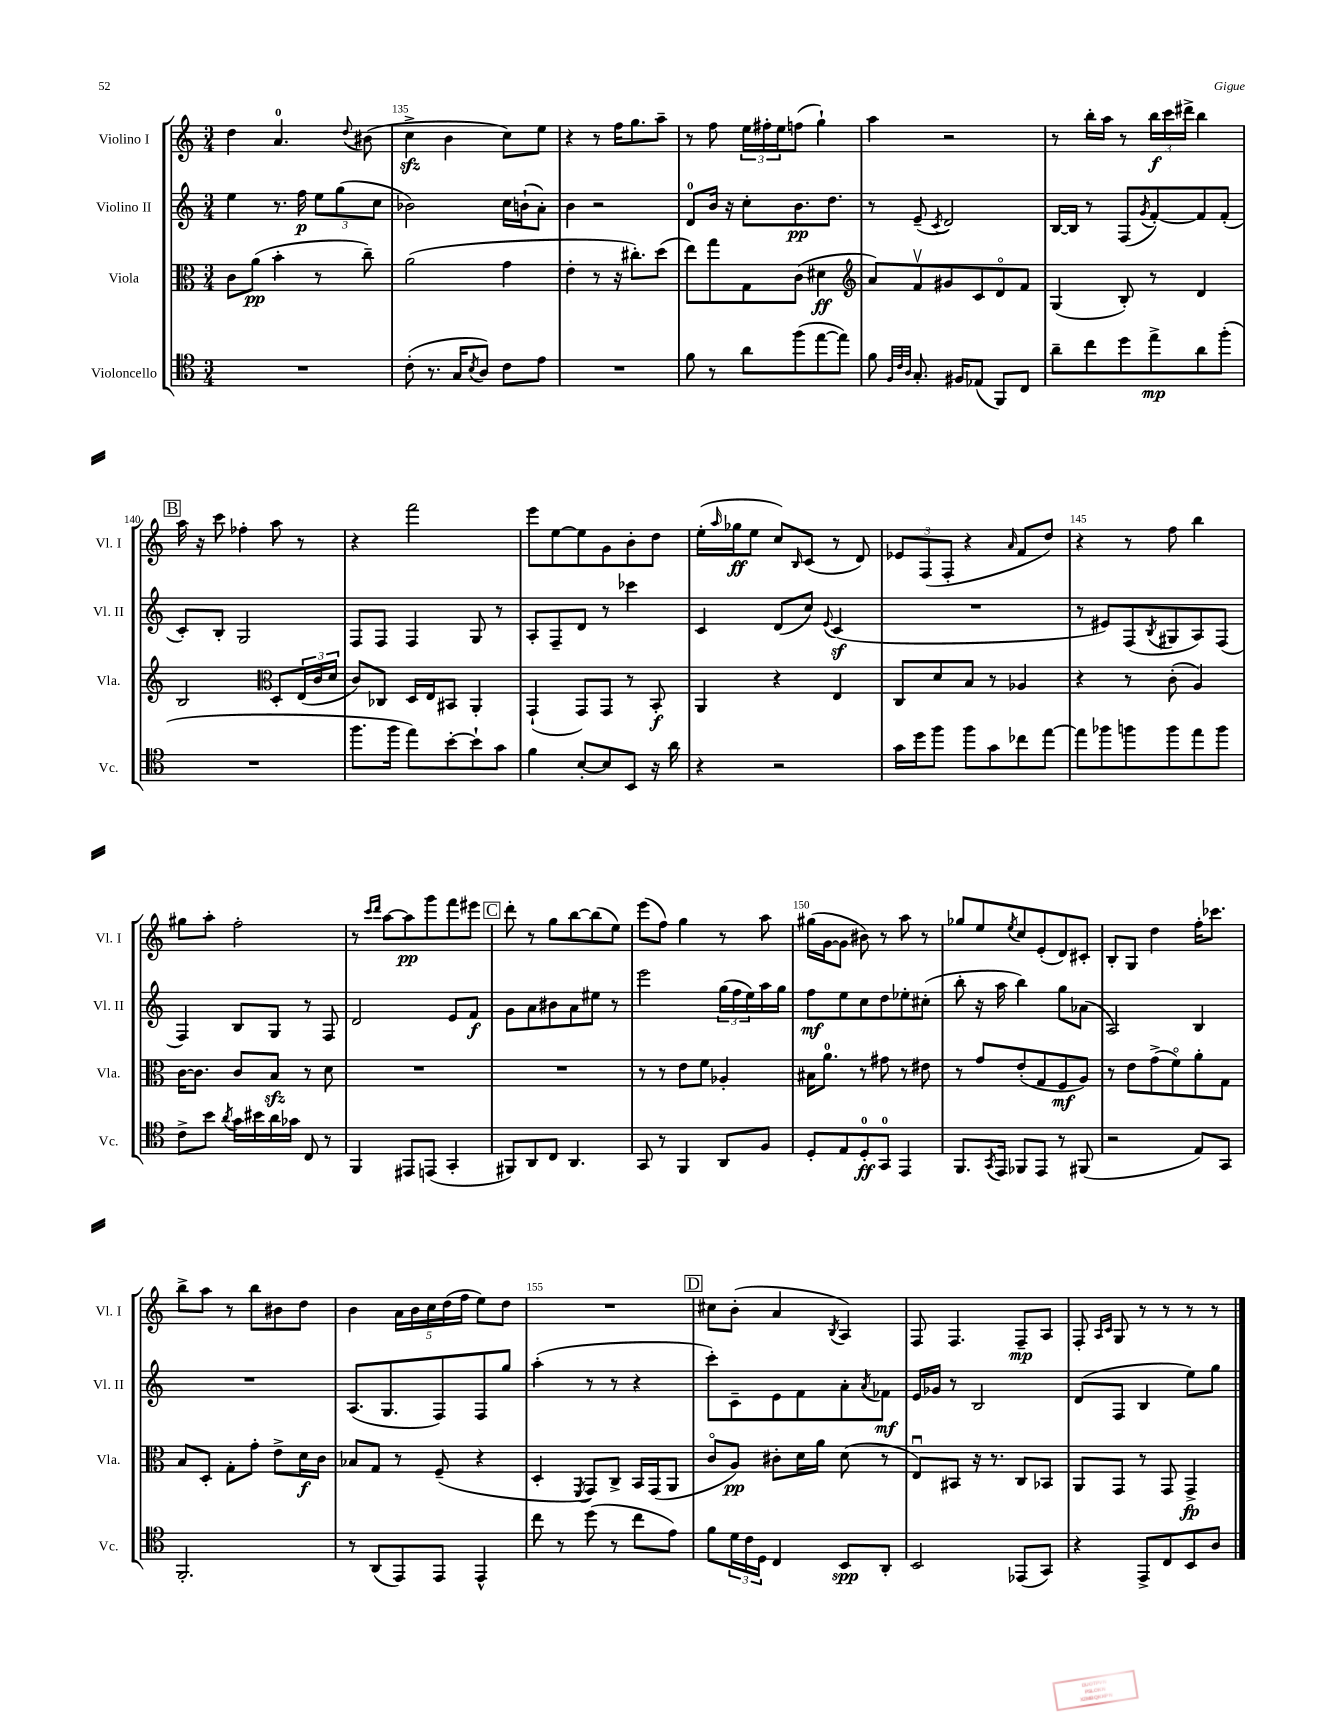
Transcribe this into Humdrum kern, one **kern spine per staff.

**kern	**kern	**kern	**kern
*staff4	*staff3	*staff2	*staff1
*clefC4	*clefC3	*clefG2	*clefG2
*k[]	*k[]	*k[]	*k[]
*M3/4	*M3/4	*M3/4	*M3/4
2.r	8c	4ee	4dd
.	(8a	.	.
.	4b'	8.r	4.a
.	.	16ff	.
.	8r	12ee	.
.	.	(12gg	.
.	.	.	8qqdd
.	8cc~)	.	(8b#
.	.	12cc	.
=	=	=	=
(8c'	(2a	2b-)	4cc^
8.r	.	.	.
.	.	.	4b
16G	.	.	.
8qB	.	.	.
8A)	.	.	.
8c	4g	16cc	8cc)
.	.	(16b`	.
8e	.	8a')	8ee
=	=	=	=
2.r	4e'	4b	4r
.	8r	2r	8r
.	16r	.	16ff
.	8.cc#')	.	8.gg
.	(8dd	.	8aa~
=	=	=	=
8f	8ee)	8d	8r
8r	8gg	16b	8ff
.	.	16r	.
8a	8G	8cc'	24ee
.	.	.	24ff#'
.	.	.	24ee
(8ff	(8c	8.b	(8ff
[8ee	4d#	.	4gg`)
.	.	8.dd	.
8ee])	.	.	.
=	=	=	=
*	*clefG2	*	*
8f	8a)	8r	4aa
32qqF	.	.	.
32qqc	.	.	.
32qqA	.	.	.
8.G'	8fv	(8e~	.
.	.	8qc	.
.	8g#	2d)	2r
16F#	.	.	.
(8E-	8c	.	.
8FF)	8do	.	.
8C	8f	.	.
=	=	=	=
8a~	(4G	[16B	8r
.	.	16B]	.
8cc	.	8r	16bb'
.	.	.	16aa
8dd	8B')	(8F	8r
.	.	8qg	.
8ee^	8r	[8f')	24bb
.	.	.	24ccc
.	.	.	24ddd#^
8a	4d	8f]	4bb
(8ff'	.	(8f'	.
=	=	=	=
2.r	2B	8c')	16aa
.	.	.	16r
.	.	8B'	8ccc
.	.	2G	4ff-'
*	*clefC3	*	*
.	8D'	.	8aa
.	(24E	.	8r
.	24c	.	.
.	24d	.	.
=	=	=	=
8.ff	8c)	8F	4r
.	8C-	8F	.
16ff	.	.	.
8ee)	16D	4F	2fff
.	16E	.	.
[8b'	8BB#	.	.
8b`]	4AA'	8G	.
8g	.	8r	.
=	=	=	=
4f	(4GG`	8A'	8eee
.	.	8F~	[8ee
[8B'	8GG)	8d	8ee]
8B]	8GG	8r	8g
8BB	8r	4ccc-	8b'
16r	8BB'	.	8dd
16a	.	.	.
=	=	=	=
4r	4AA	4c	(16ee'
.	.	.	16qqaa
.	.	.	16gg-
.	.	.	8ee
2r	4r	(8d	8cc)
.	.	.	16qqB
.	.	8cc)	(8c
.	.	8qqe	.
.	4E	(4c	8r
.	.	.	8d)
=	=	=	=
16g	8C	2.r	12e-
16dd	.	.	.
.	.	.	(12F
8ff	8d	.	.
.	.	.	12F'
8ff	8B	.	4r
8g	8r	.	.
.	.	.	16qqa
8cc-	4A-	.	8f
[8ee	.	.	8dd)
=	=	=	=
8ee]	4r	8r	4r
8ff-	.	8e#)	.
8ff	8r	(8F	8r
.	.	8qB	.
8ff	(8c'	8G#	8ff
8ee	4A)	8A)	4bb
8ff	.	(8F	.
=	=	=	=
8c^	[16c	4F)	8gg#
.	8.c]	.	.
8b	.	.	8aa'
8qa	.	.	.
16g	8c	8B	2ff'
16b#	.	.	.
16a	8B	8G	.
16g-	.	.	.
8C	8r	8r	.
8r	8d	8F	.
=	=	=	=
4FF	2.r	2d	8r
.	.	.	16qqccc
.	.	.	16qqddd
.	.	.	[8aa
8EE#	.	.	8aa]
(8EE	.	.	8ggg
4GG'	.	8e	8fff
.	.	8f	8eee#
=	=	=	=
8FF#)	2.r	8g	8ddd'
8AA	.	8a	8r
8C	.	8b#	8gg
4.AA	.	8a	[8bb
.	.	8ee#	(8bb]
.	.	8r	8ee)
=	=	=	=
8GG	8r	2eee	(8eee
8r	8r	.	8ff)
4FF	8e	.	4gg
.	8f	.	.
8AA	4A-'	(24gg	8r
.	.	24ff	.
.	.	24ee)	.
8F	.	16aa	8aa
.	.	16gg	.
=	=	=	=
8D'	16B#	8ff	(16gg#
.	8.a	.	[16g
8E	.	8ee	8g]
8D'	8r	8cc	8b#)
8GG	8g#	8dd	8r
4EE	8r	8ee-'	8aa
.	8e#	(8cc#'	8r
=	=	=	=
8.FF	8r	8bb'	8gg-
.	8g	16r	8ee
8qGG	.	.	.
16EE	.	16aa	.
.	.	.	8qee
8FF-	(8e'	4bb)	8cc
8EE	8G	.	(8e'
8r	8F	8gg	8d)
(8FF#	8A)	(8a-	8c#'
=	=	=	=
2r	8r	2A)	8B'
.	8e	.	8G
.	(8g^	.	4dd
.	8fo)	.	.
8E)	8a'	4B	16ff'
.	.	.	8.ccc-
8GG	8G	.	.
=	=	=	=
2.FF'	8B	2.r	8bb^
.	8D'	.	8aa
.	8G'	.	8r
.	8g'	.	8bb
.	8e^	.	8b#
.	16d	.	8dd
.	16c	.	.
=	=	=	=
8r	8B-	(8.A	4b
(8AA	8G	.	.
.	.	8.G	.
8EE)	8r	.	20a
.	.	.	20b
.	.	.	20cc
8EE	(8F~	8F)	.
.	.	.	(20dd
.	.	.	20ff
4EE^^	4r	8F	8ee)
.	.	8gg	8dd
=	=	=	=
8cc	4D'	(4aa'	2.r
8r	.	.	.
.	8qFF	.	.
(8dd	8GG)	8r	.
8r	8C^	8r	.
8cc	16BB	4r	.
.	(16GG	.	.
8e)	8AA	.	.
=	=	=	=
8f	8co	8ccc')	8cc#
24d	8A)	8c~	(8b'
24c	.	.	.
24D	.	.	.
4C	8c#'	8e	4a
.	16d	8f	.
.	16a	.	.
.	.	.	8qB
8BB	(8d	8a'	4A)
.	.	8qa	.
8AA'	8r	8f-	.
=	=	=	=
2BB	8Eu)	16e	8F
.	.	16g-	.
.	8BB#	8r	4.F
.	16r	2B	.
.	8.r	.	.
(8EE-	8C	.	8F~
8GG)	8BB-	.	8A
=	=	=	=
4r	8AA	(8d	8F'
.	.	.	16qqA
.	.	.	16qqc
.	8GG	8F	8G
8EE^	8r	4B	8r
8C	8GG	.	8r
8BB	4GG^	8ee)	8r
8A	.	8gg	8r
==	==	==	==
*-	*-	*-	*-
